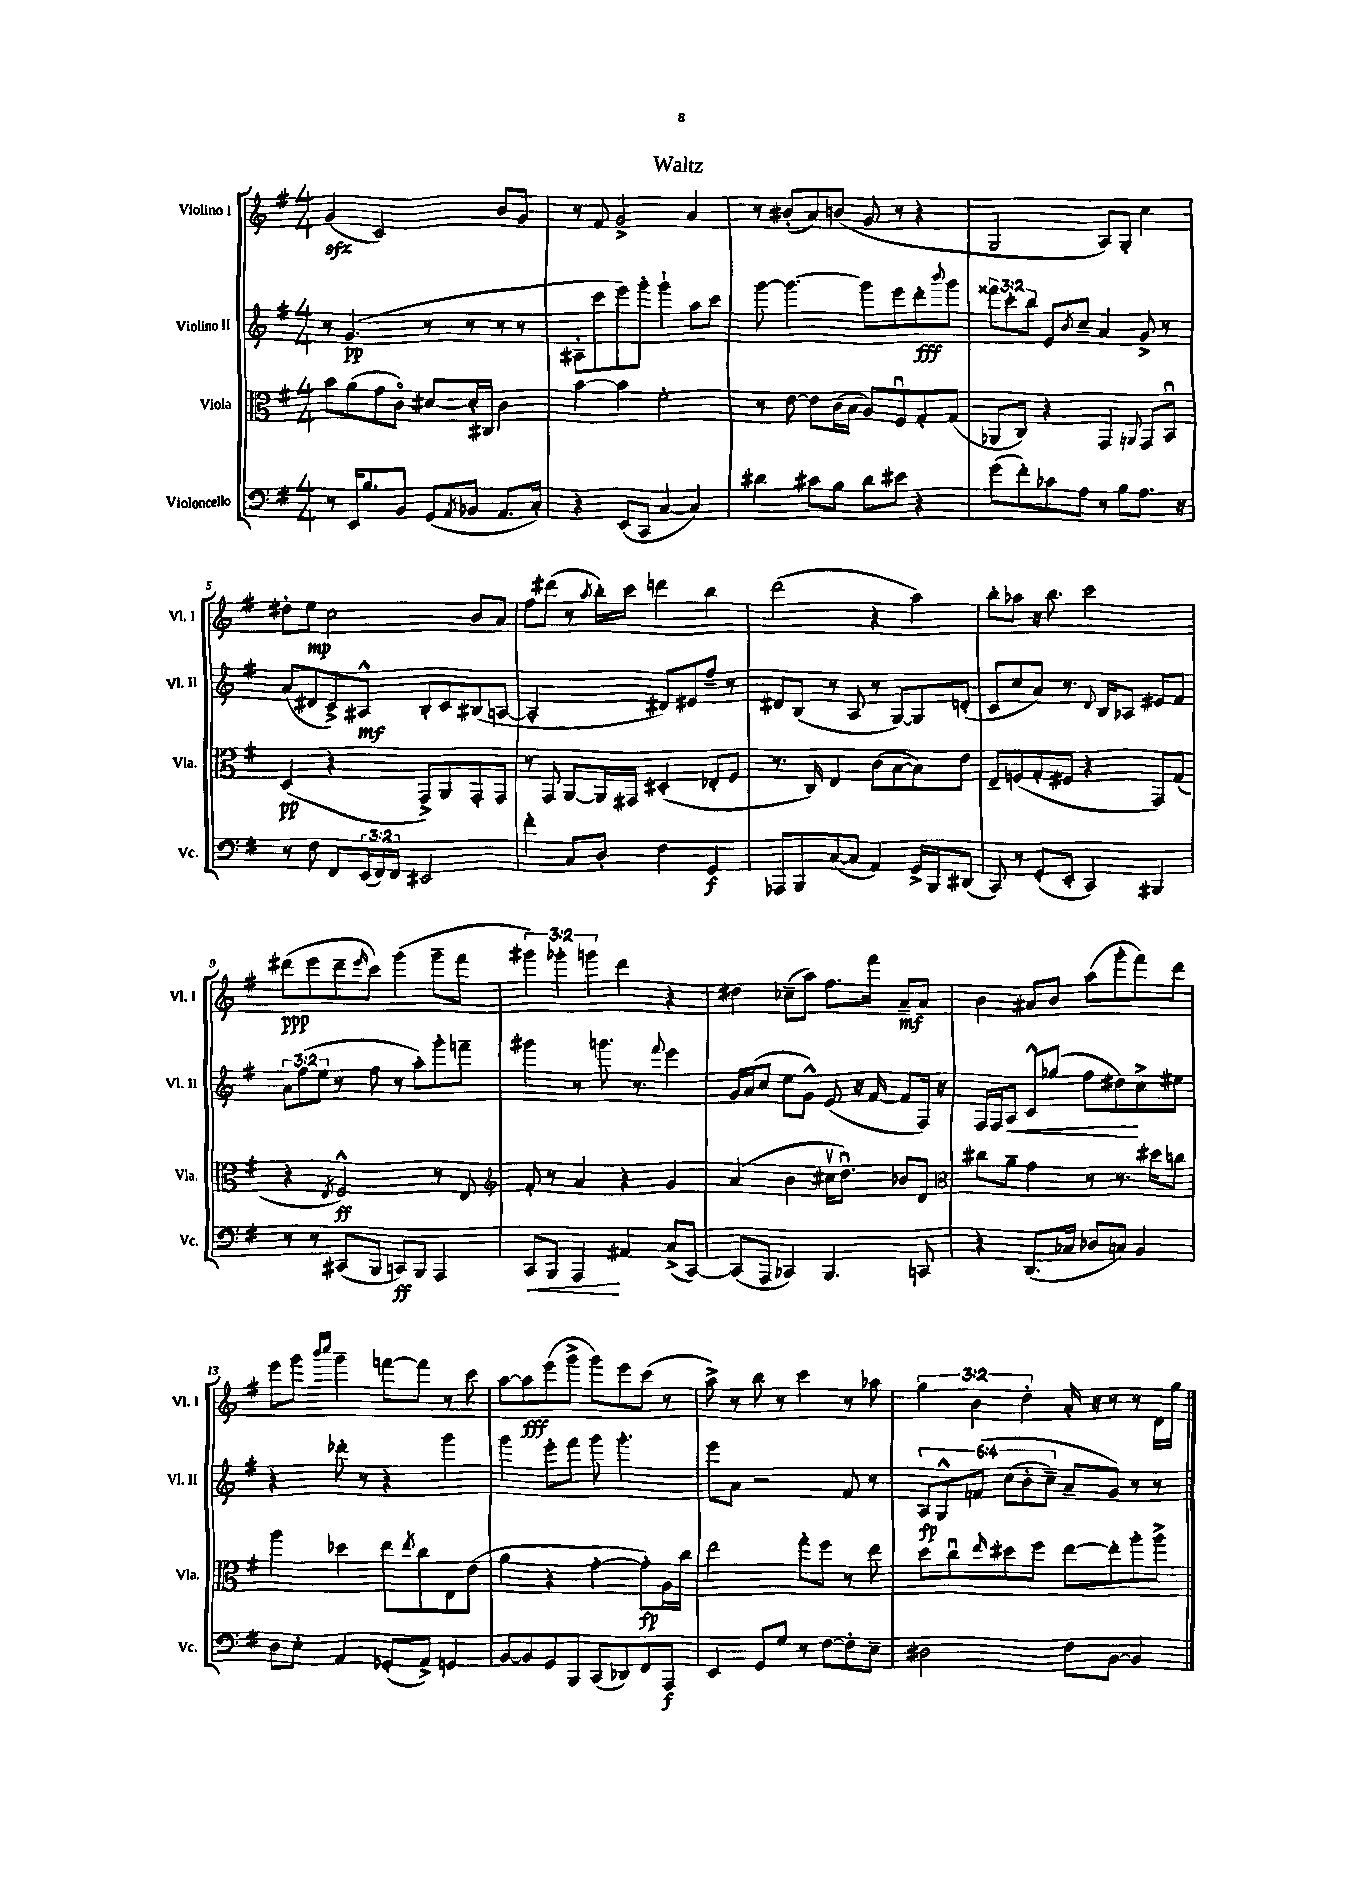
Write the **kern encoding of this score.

**kern	**kern	**kern	**kern
*staff4	*staff3	*staff2	*staff1
*clefF4	*clefC3	*clefG2	*clefG2
*k[f#]	*k[f#]	*k[f#]	*k[f#]
*M4/4	*M4/4	*M4/4	*M4/4
8r	8b	8r	(4g
16EE	(8a	(4.g	.
8.B	.	.	.
.	8g	.	2c)
8BB	8co)	.	.
(8GG	[8d#	8r	.
8qAA	.	.	.
8BB-	16d#']	8r	.
.	16C#	.	.
8.AA	4c	8r	8b
.	.	8r	8g
16C')	.	.	.
=	=	=	=
4r	[4b	8A#'	8r
.	.	8ccc	8f#
(8EE	4b]	8eee)	2g^
8CC	.	8ggg'	.
[4C	2f#'	4ggg`	.
4C])	.	8aa	4a
.	.	8ccc	.
=	=	=	=
4d#	8r	[8ggg	8r
.	[8e	4.ggg_	(8b#'
8c#	8e]	.	8a)
8B	(16c	.	(8b
.	16B	.	.
8d#	8A)	8ggg]	8g
8e#	8F#u	8eee	8r
4r	8G'	8ddd'	4r
.	.	8qqbbb	.
.	(8G	8ggg	.
=	=	=	=
(8g	8AA-	12fff##	2G
.	.	12ccc'	.
8f#')	8C)	.	.
.	.	12bb	.
8c-	4r	8e	.
.	.	8qb	.
8A	.	8cc~	.
8r	4GG	4a	8A)
8B	.	.	8G'
.	8qqAA	.	.
8.A	8GG	8g^	4cc
.	8BBu	8r	.
16r	.	.	.
=	=	=	=
8r	(4D	(8a	8dd#'
8F#	.	8d#	8ee
8FF#	4r	8c^)	2cc
(24EE	.	8A#^^	.
24FF#)	.	.	.
24FF#	.	.	.
2EE#	8GG^)	8B'	.
.	8AA	8c	.
.	8GG'	(8B#	8b
.	8GG	[8A	8a
=	=	=	=
4f#'	8r	2A']	8ff#
.	8GG	.	(8ddd#
8C	[8AA	.	8r
.	.	.	8qaa
8D'	16AA]	.	16bb')
.	16GG#	.	16ccc
4F#	(4D#'	8d#)	4ddd
.	.	8e#	.
4GG	8E-'	8ff#~	4bb
.	8F#	8r	.
=	=	=	=
8AAA-	8.r	8d#	(2ddd
8BBB	.	(8B	.
.	16C)	.	.
([8C	4E	8r	.
8C]	.	8A	.
4AA)	(8c	8r	4r
.	[8B	[8G)	.
16GG^	8B])	8G]	4aa)
16BBB	.	.	.
(8DD#	8e	(8d'	.
=	=	=	=
8CC)	8E~	8c	8bb'
8r	(8F	8cc	8aa-
(8GG'	8G'	8a)	16r
.	.	.	8.bb
8EE'	8F#	8.r	.
4CC)	4r	.	2ccc
.	.	8qqd	.
.	.	16B	.
.	.	8A-	.
4BBB#	8GG)	8e#	.
.	(8G	8f#	.
=	=	=	=
8r	4r	12a	(8ddd#
.	.	(12ff#	.
8r	.	.	8eee
.	.	12ee	.
.	8qE	.	.
(8CC#	2F#^^)	8r	8ddd#~
.	.	.	16qqeee
8BBB	.	8ff#	8ccc)
8CC)	.	8r	(4ggg
8BBB	.	8aa')	.
4AAA	8r	8ggg'	8ggg~
.	8E	8fff~	8fff#
=	=	=	=
*	*clefG2	*	*
8CC	8f#'	4ggg#	6ggg#)
8BBB	8r	.	.
.	.	.	6ggg-'
4AAA	4a	8r	.
.	.	.	6ggg
.	.	8.ggg	.
4AA#	4r	.	4ddd
.	.	8.r	.
.	.	8qqfff#	.
(8C^	4g	4eee	4r
[8CC)	.	.	.
=	=	=	=
(8CC]	(4a	16g	4dd#
.	.	(16a	.
8AAA	.	8cc	.
4CC-)	4b	8ee	(8cc-~
.	.	8g^^)	8aa)
4.BBB	16cc#v	(8e	8.ff#
.	8.ddu)	.	.
.	.	16r	.
.	.	[16f#	16fff#
.	8b-	8f#]	8a~
8CC	8d	16F#)	8a
.	.	16r	.
=	=	=	=
*	*clefC3	*	*
4r	8cc#	16F#	4b
.	.	16F#	.
.	8a~	8A	.
(8.DD	4g	8c^^	8a#
.	.	(8gg-	8b
16C-	.	.	.
8D-	8r	8ff#	(8aa
8C)	8.r	8dd#)	8ggg'
4BB	.	8cc^	8fff#)
.	16dd#	.	.
.	8cc	8ee#	8ddd
=	=	=	=
8D	4aa	4r	8eee
8E'	.	.	8ggg
.	.	.	16qqbbb
.	.	.	16qqcccc
4AA	4dd-	8ddd-'	4ggg~
.	.	8r	.
(8GG-'	8ee	4r	[8fff
.	8qee	.	.
8AA^)	8cc	.	8fff]
4GG	8E	4ggg	8r
.	(8e	.	8ccc
=	=	=	=
[8BB	4a	4ggg	[8aa
8BB]	.	.	8aa]
8GG	4r	8eee'	(8eee
8BBB	.	8fff#	8ggg^
(8CC	[4g'	8ggg	8ggg)
8DD-)	.	4.ggg'	8eee
8FF#	8g'])	.	(8ccc
8AAA	16A	.	8r
.	16cc	.	.
=	=	=	=
4EE	2ee	8eee	8aa^)
.	.	8a	8r
8GG	.	2r	8bb
8G	.	.	8r
8r	8gg'	.	4ccc
[8F#	8ff#	.	.
8F#']	8r	8f#	8r
8E~	8ee	8r	8aa-
=	=	=	=
2D#	8dd	12A	6gg
.	.	12G^^	.
.	8ccu	.	.
.	.	&(12f	6b
.	16qqee	.	.
.	8dd#	(12cc	.
.	.	12b'	6dd'
.	8ff#	.	.
.	.	12cc~)	.
8F#	[8ee	8a~	16a'
.	.	.	16r
[8BB	8ee']	8g&)	8r
4BB]	8aa'	8r	8r
.	8aa^	8r	16d
.	.	.	16gg
==	==	==	==
*-	*-	*-	*-
